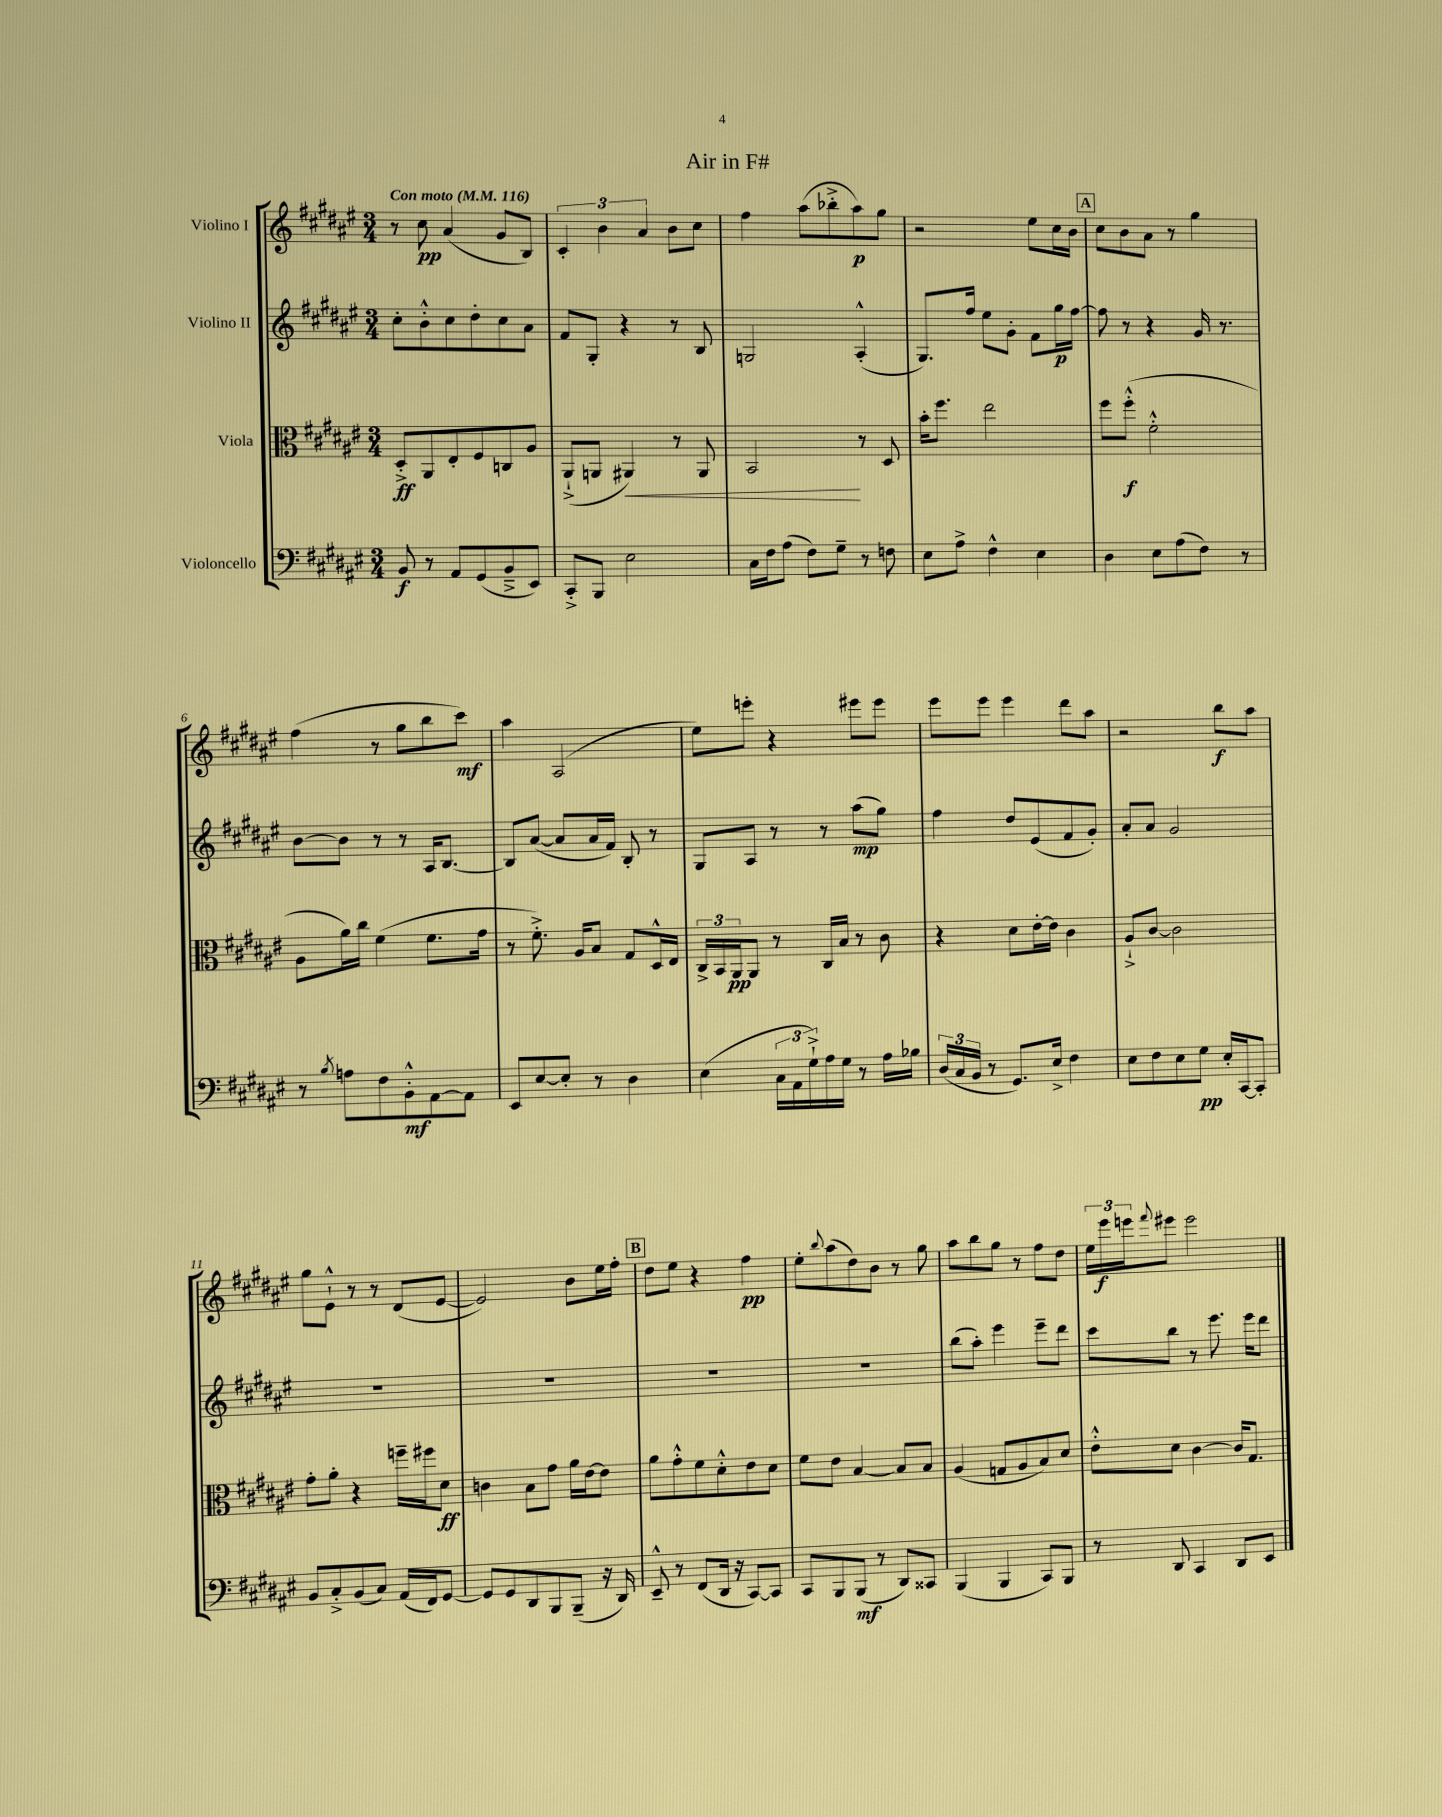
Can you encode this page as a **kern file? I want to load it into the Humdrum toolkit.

**kern	**dynam	**kern	**dynam	**kern	**dynam	**kern	**dynam
*part4	*part4	*part3	*part3	*part2	*part2	*part1	*part1
*staff4	*staff4	*staff3	*staff3	*staff2	*staff2	*staff1	*staff1
*I"Violoncello	*	*I"Viola	*	*I"Violino II	*	*I"Violino I	*
*clefF4	*	*clefC3	*	*clefG2	*	*clefG2	*
*k[f#c#g#d#a#e#]	*	*k[f#c#g#d#a#e#]	*	*k[f#c#g#d#a#e#]	*	*k[f#c#g#d#a#e#]	*
*M3/4	*	*M3/4	*	*M3/4	*	*M3/4	*
*MM116	*	*MM116	*	*MM116	*	*MM116	*
=1	=1	=1	=1	=1	=1	=1	=1
!	!	!	!	!	!	!LO:TX:a:B:t=Con moto	!
8BB/	f	8D#'^/L	ff	8cc#'\L	.	8r	.
8r	.	8AA#/	.	8b'^^\	.	8cc#\	pp
8AA#/L	.	8E#'/	.	8cc#\	.	(4a#/	.
(8GG#/	.	8F#/	.	8dd#'\	.	.	.
8BB~^/	.	8Cn/	.	8cc#\	.	8g#/L	.
8EE#/J)	.	8A#/J	.	8a#\J	.	8B/J)	.
=2	=2	=2	=2	=2	=2	=2	=2
8CC#'^/L	.	(8AA#`^/L	.	8f#/L	.	6c#'/	.
8BBB/J	.	8AAn/J	.	8G#'/J	.	.	.
.	.	.	.	.	.	6b\	.
!	!	!	!LO:HP:b	!	!	!	!
2E#\	.	4AA#X/)	<	4r	.	.	.
.	.	.	.	.	.	6a#/	.
.	.	8r	.	8r	.	8b\L	.
.	.	8AA#/	.	8B/	.	8cc#\J	.
=3	=3	=3	=3	=3	=3	=3	=3
16C#\LL	.	2BB/	.	2Gn/	.	4ff#\	.
16F#\J	.	.	.	.	.	.	.
(8A#\J	.	.	.	.	.	.	.
8F#\L)	.	.	.	.	.	(8aa#\L	.
8G#~\J	.	.	.	.	.	8bb-X'^\	.
8r	.	8r	[	(4A#'^^/	.	8aa#\)	p
8Fn\	.	8D#/	.	.	.	8gg#\J	.
=4	=4	=4	=4	=4	=4	=4	=4
8E#\L	.	16b'\KL	.	8.G#/L)	.	2r	.
.	.	8.ff#\J	.	.	.	.	.
8A#^\J	.	.	.	.	.	.	.
.	.	.	.	16ff#/Jk	.	.	.
4F#^^\	.	2ee#\	.	8ee#\L	.	.	.
.	.	.	.	8g#'\J	.	.	.
4E#\	.	.	.	8f#\L	.	8ee#\L	.
.	.	.	.	16gg#\L	p	16cc#\L	.
.	.	.	.	[16ff#\JJ	.	16b\JJ	.
!!LO:REH:place=s1:t=A
=5	=5	=5	=5	=5	=5	=5	=5
4D#\	.	8ff#\L	.	8ff#\]	.	8cc#\L	.
.	.	(8ff#'^^\J	f	8r	.	8b\	.
8E#\L	.	2f#'^^\	.	4r	.	8a#\J	.
(8A#\	.	.	.	.	.	8r	.
8F#\J)	.	.	.	16g#/	.	4gg#\	.
.	.	.	.	8.r	.	.	.
8r	.	.	.	.	.	.	.
!!LO:LB:g=z
=6	=6	=6	=6	=6	=6	=6	=6
8r	.	8A#\L	.	[8b\L	.	(4ff#\	.
8qB/	.	.	.	.	.	.	.
8An\L	.	16a#\L)	.	8b\J]	.	.	.
.	.	16cc#\JJ	.	.	.	.	.
8F#\	.	(4f#\	.	8r	.	8r	.
8BB'^^\	mf	.	.	8r	.	8gg#\L	.
[8AA#\	.	8.f#\L	.	16A#/KL	.	8bb\	.
.	.	.	.	[8.B/J	.	.	.
8AA#\J]	.	.	.	.	.	8ccc#\J)	mf
.	.	16g#\Jk	.	.	.	.	.
=7	=7	=7	=7	=7	=7	=7	=7
8EE#/L	.	8r	.	8B/L]	.	4aa#\	.
[8E#/	.	8.f#'^\)	.	([8a#/J	.	.	.
8E#'/J]	.	.	.	8a#/L]	.	(2A#/	.
.	.	16A#/KL	.	.	.	.	.
8r	.	8B/J	.	16a#/L	.	.	.
.	.	.	.	16f#/JJ)	.	.	.
4D#\	.	8G#/L	.	8B'/	.	.	.
.	.	16D#^^/L	.	8r	.	.	.
.	.	16E#/JJ	.	.	.	.	.
=8	=8	=8	=8	=8	=8	=8	=8
(4E#\	.	24C#^/LL	.	8G#/L	.	8ee#\L)	.
.	.	24BB/	.	.	.	.	.
.	.	24AA#/J	pp	.	.	.	.
.	.	8AA#/J	.	8A#/J	.	8eeen'\J	.
24C#\LL	.	8r	.	8r	.	4r	.
24AA#\	.	.	.	.	.	.	.
24G#`^\)	.	.	.	.	.	.	.
16A#\	.	16C#/LL	.	8r	.	.	.
16G#\JJ	.	16B/JJ	.	.	.	.	.
8r	.	8r	.	(8aa#\L	mp	8eee#X\L	.
16A#\LL	.	8c#\	.	8gg#\J)	.	8eee#\J	.
16B-X\JJ	.	.	.	.	.	.	.
=9	=9	=9	=9	=9	=9	=9	=9
(24D#/LL	.	4r	.	4ff#\	.	8eee#\L	.
24C#/	.	.	.	.	.	.	.
24BB/JJ	.	.	.	.	.	.	.
8r	.	.	.	.	.	8eee#\J	.
8.GG#/L)	.	8d#\L	.	8dd#/L	.	4eee#\	.
.	.	[16e#'\L	.	(8e#/	.	.	.
16E#^/Jk	.	16e#\JJ]	.	.	.	.	.
4F#\	.	4c#\	.	8f#/	.	8ddd#\L	.
.	.	.	.	8g#'/J)	.	8aa#\J	.
=10	=10	=10	=10	=10	=10	=10	=10
8E#\L	.	8A#`^/L	.	8a#'/L	.	2r	.
8F#\	.	[8c#/J	.	8a#/J	.	.	.
8E#\	.	2c#\]	.	2g#/	.	.	.
8G#\J	pp	.	.	.	.	.	.
16E#'/LL	.	.	.	.	.	8bb\L	f
[16CC#/J	.	.	.	.	.	.	.
8CC#'/J]	.	.	.	.	.	8aa#\J	.
!!LO:LB:g=z
=11	=11	=11	=11	=11	=11	=11	=11
8BB/L	.	8g#'\L	.	2.r	.	8gg#\L	.
8C#'^/	.	8a#'\J	.	.	.	8e#`^^\J	.
(8BB/	.	4r	.	.	.	8r	.
8C#/J)	.	.	.	.	.	8r	.
(16AA#/LL	.	16ffn~\LL	.	.	.	(8d#/L	.
16FF#/J)	.	16ff#X\J	.	.	.	.	.
[8GG#/J	.	8d#\J	ff	.	.	[8e#/J	.
=12	=12	=12	=12	=12	=12	=12	=12
8GG#/L]	.	4cn\	.	2.r	.	2e#/])	.
8GG#/	.	.	.	.	.	.	.
8DD#/	.	8B\L	.	.	.	.	.
8BBB/	.	8g#\J	.	.	.	.	.
(8BBB~/J	.	16a#\LL	.	.	.	8b\L	.
.	.	[16e#\J	.	.	.	.	.
16r	.	8e#\J]	.	.	.	16ee#\L	.
16DD#/)	.	.	.	.	.	16ff#'\JJ	.
!!LO:REH:place=s1:t=B
=13	=13	=13	=13	=13	=13	=13	=13
8EE#~^^/	.	8a#\L	.	2.r	.	8dd#\L	.
8r	.	8g#'^^\	.	.	.	8ee#\J	.
(8FF#/L	.	8f#\	.	.	.	4r	.
16DD#/Jk	.	8d#'^^\	.	.	.	.	.
16r	.	.	.	.	.	.	.
[8CC#/L)	.	8e#\	.	.	.	4ff#\	pp
8CC#/J]	.	8d#\J	.	.	.	.	.
=14	=14	=14	=14	=14	=14	=14	=14
8CC#/L	.	8f#\L	.	2.r	.	8ee#'\L	.
.	.	.	.	.	.	8qqbb/	.
8BBB/	.	8e#\J	.	.	.	(8aa#\	.
(8BBB/J	mf	[4B/	.	.	.	8dd#\)	.
8r	.	.	.	.	.	8b\J	.
8DD#/L)	.	8B/L]	.	.	.	8r	.
8CC##X/J	.	8B/J	.	.	.	8gg#\	.
=15	=15	=15	=15	=15	=15	=15	=15
(4BBB/	.	(4A#/	.	(8bb\L	.	8aa#\L	.
.	.	.	.	8aa#'\J)	.	8bb\	.
4BBB/	.	8Gn/L	.	4eee#\	.	8gg#\J	.
.	.	8A#/	.	.	.	8r	.
8CC#/L)	.	8B/)	.	8eee#~\L	.	8ff#\L	.
8BBB/J	.	8d#/J	.	8ddd#\J	.	8dd#\J	.
=16	=16	=16	=16	=16	=16	=16	=16
8r	.	8e#'^^\L	.	8ccc#\L	.	24ee#\LL	.
.	.	.	.	.	.	24eee#\	f
.	.	.	.	.	.	24eeen\J	.
.	.	.	.	.	.	8qqfff#/	.
8DD#/	.	8d#\J	.	8bb\J	.	8eee#X\J	.
4CC#/	.	[4c#\	.	8r	.	2eee#\	.
.	.	.	.	8.eee#\	.	.	.
8DD#/L	.	16c#/KL]	.	.	.	.	.
.	.	8.G#/J	.	16eee#\KL	.	.	.
8EE#/J	.	.	.	8ddd#\J	.	.	.
==	==	==	==	==	==	==	==
*-	*-	*-	*-	*-	*-	*-	*-
